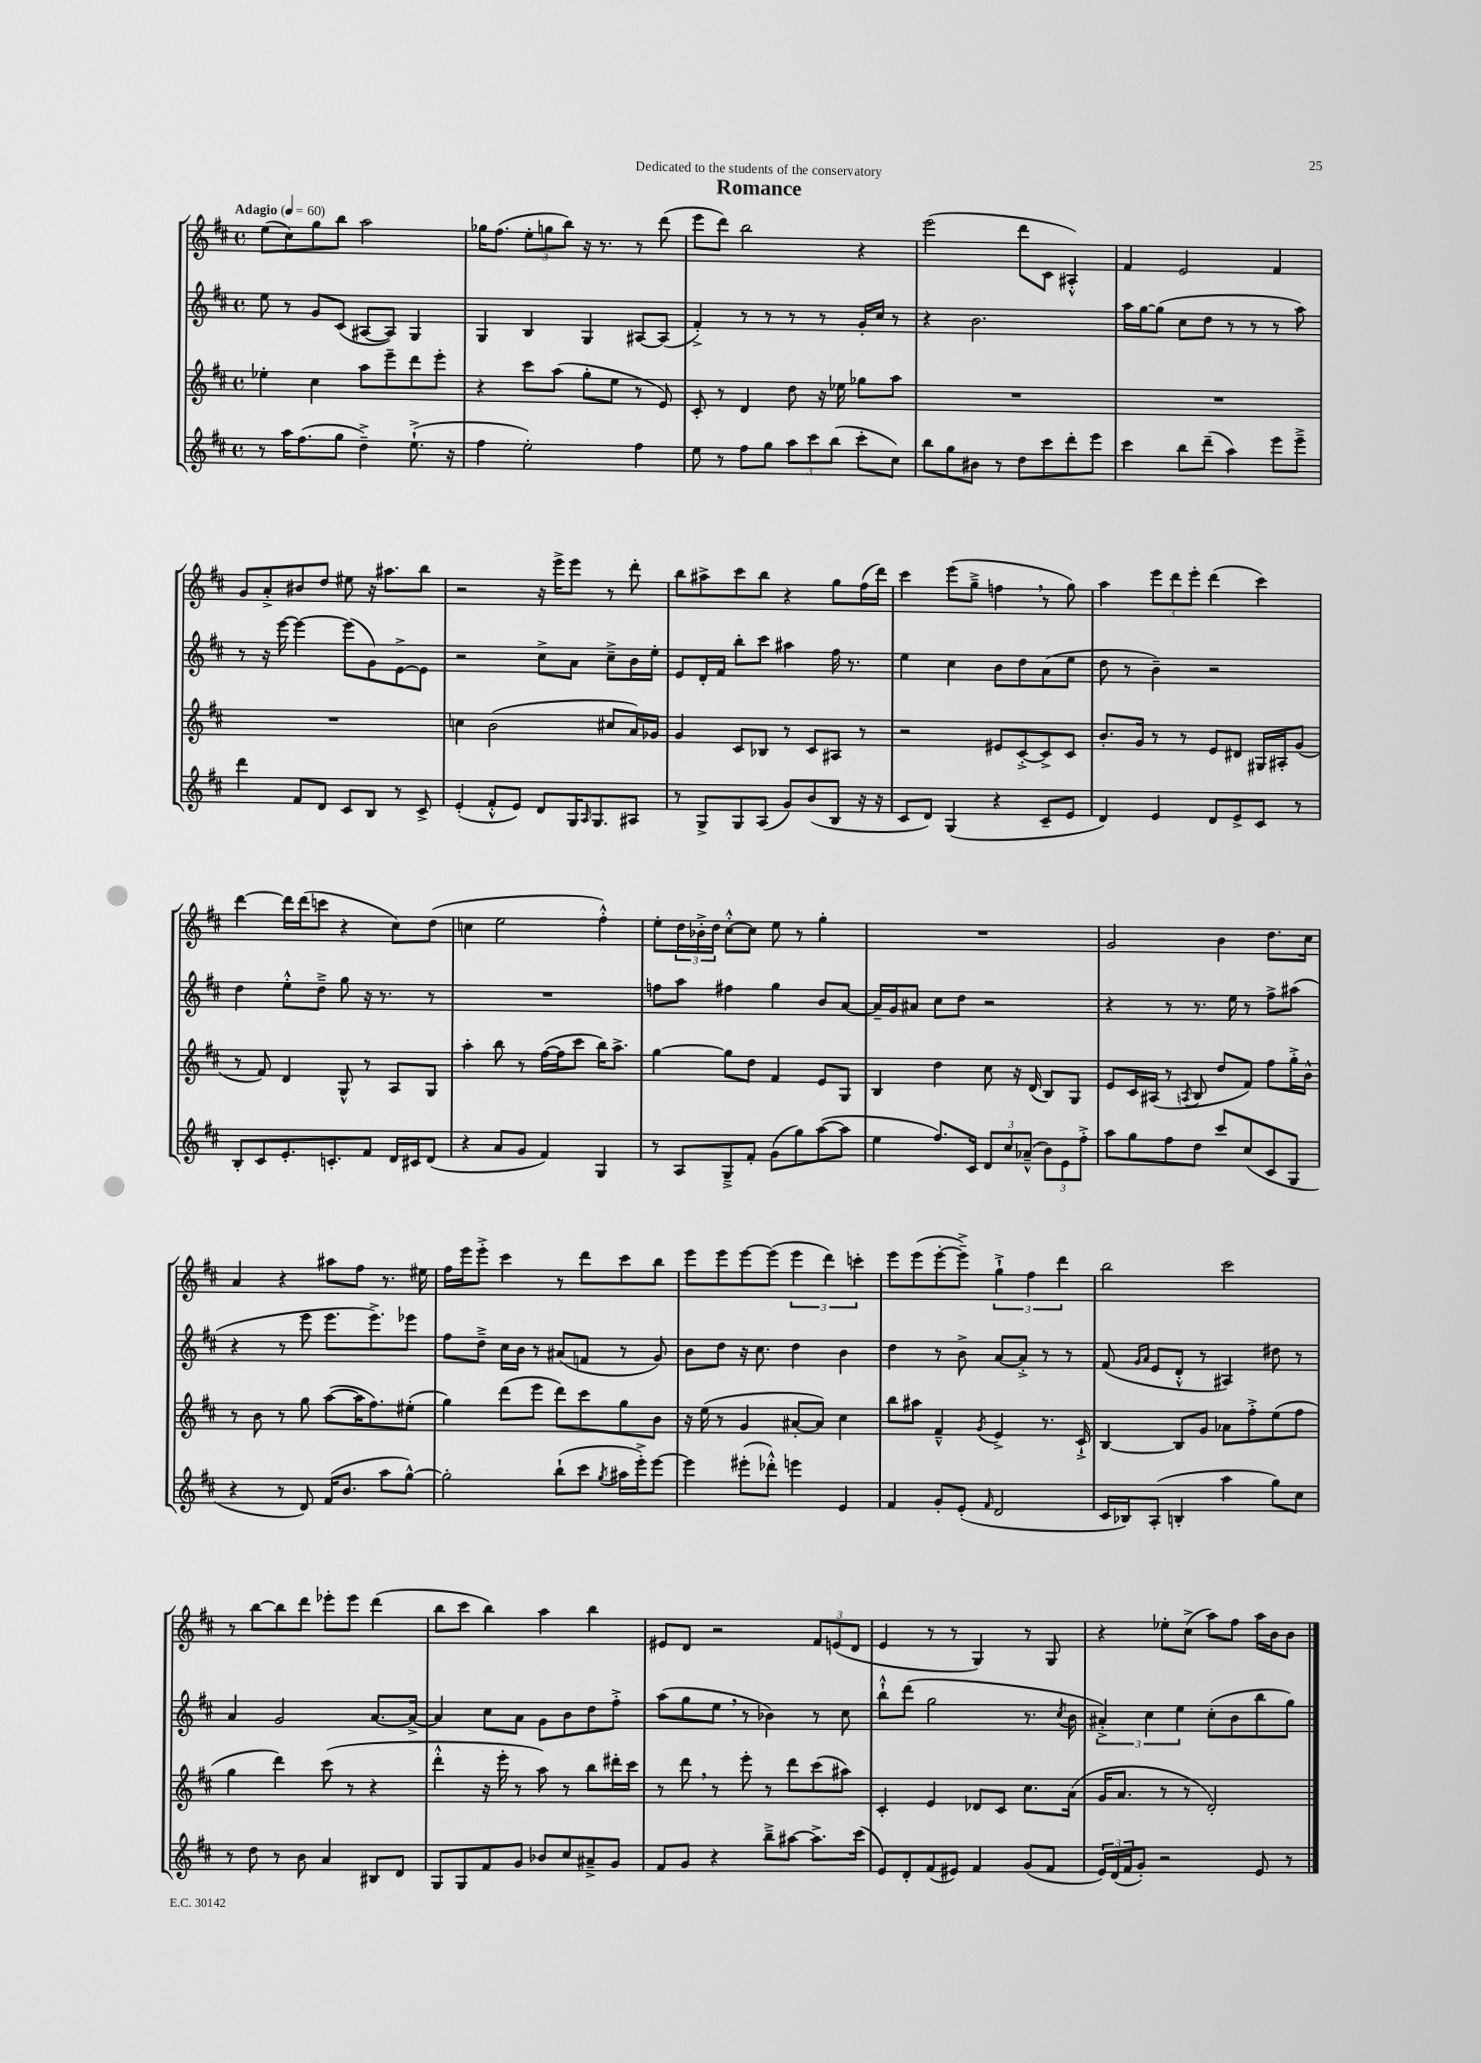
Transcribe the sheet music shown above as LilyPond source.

\header { title = "Romance" dedication = "Dedicated to the students of the conservatory" }
<<
\new StaffGroup <<
\new Staff = "s0" {
    \clef treble \key d \major \defaultTimeSignature \time 4/4 \tempo "Adagio" 4 = 60
    e''8( cis''8) g''8 b''8 a''2 |
    ges''16 fis''8.( \tuplet 3/2 { e''8-. g''8 b''8) } r16 r8. r8 d'''8( |
    e'''8 d'''8) b''2 r4 |
    e'''2( d'''8 cis'8 ais4-.-^) |
    fis'4 e'2 fis'4 |
    g'8 a'8-.-> bis'8 d''8 eis''8 r16 ais''8. b''8 |
    r2 r16 e'''16-> e'''8 r8 d'''8-. |
    b''8 ais''8-> cis'''8 b''8 r4 g''8 fis''16( d'''16) |
    cis'''4 e'''8( g''8---> f''4 \breathe r8 g''8) |
    a''4 \tuplet 3/2 { e'''8 d'''8 e'''8-. } d'''4( cis'''4) |
    d'''4~ d'''16 d'''16( c'''8 r4 cis''8) d''8( |
    c''4 e''2 fis''4-.-^) |
    e''8-. \tuplet 3/2 { d''16 bes'16-.-> d''16 } cis''8~-.-^ cis''8 e''8 r8 g''4-. |
    R1 |
    g'2 b'4 d''8. cis''16 |
    a'4 r4 ais''8 fis''8 r8. eis''16 |
    fis''16 e'''16 e'''8-.-> cis'''4 r8 d'''8 cis'''8 b''8 |
    e'''8 e'''8 e'''8~ e'''8( \tuplet 3/2 { e'''4 d'''4) c'''4-. } |
    e'''8 e'''8( e'''8~-. e'''8--->) \tuplet 3/2 { g''4-!-> fis''4 d'''4 } |
    b''2 cis'''2 |
    r8 b''8~ b''8 d'''8 ees'''8-. ees'''8 d'''4( |
    b''8 cis'''8 b''4) a''4 b''4 |
    eis'8 d'8 r2 \tuplet 3/2 { fis'8 e'8( d'8 } |
    e'4 r8 r8 g4) r8 g8 |
    r4 ees''8-. cis''8->( a''8) fis''8 a''16 b'16 b'8 \bar "|." |
}
\new Staff = "s1" {
    \clef treble \key d \major \defaultTimeSignature \time 4/4
    e''8 r8 g'8 cis'8( ais8~ ais8) g4 |
    g4 b4 g4 ais8~ ais8( |
    fis'4-.->) r8 r8 r8 r8 g'16-. cis''16 r8 |
    r4 b'2. |
    a''16 g''16~ g''8( cis''8 d''8 r8 r8 r8 a''8) |
    r8 r16 e'''16~ e'''4~ e'''8( g'8) e'8~-> e'8 |
    r2 cis''8-> a'8 cis''8---> b'16 e''16-. |
    e'8 d'16-. fis'16 b''8-. cis'''8 ais''4 fis''16 r8. |
    e''4 cis''4 b'8 d''8 a'8( e''8 |
    d''8 r8 b'4--) r2 |
    d''4 e''8-.-^ d''8---> g''8 r16 r8. r8 |
    R1 |
    f''8 a''8 fis''4 g''4 b'8 a'8~ |
    a'16-- g'16 ais'8 cis''8 d''8 r2 |
    r4 r8 r8. e''16 r8 fis''8-> ais''8( |
    r4 r8 e'''8 e'''8. e'''8.->) ees'''8 |
    fis''8 d''8---> cis''16 b'16 r8 ais'8( f'8 r8 g'8) |
    b'8 d''8 r16 cis''8. d''4 b'4 |
    d''4 r8 b'8-> a'8~ a'8-.-> r8 r8 |
    fis'8( \grace { g'16 a'16 } e'8 d'8-.-^ r8 ais4) dis''8 r8 |
    a'4 g'2 a'8.~ a'16~-> |
    a'4 cis''8 a'8 g'8 b'8 d''8 fis''8-.-> |
    a''8( g''8 e''8 \breathe r8 bes'4) r8 cis''8 |
    b''8-!-^ d'''8( g''2 r8. \acciaccatura { cis''8 } b'16 |
    \tuplet 3/2 { ais'4-.->) cis''4 e''4 } cis''8-.( b'8 b''8 g''8) \bar "|." |
}
\new Staff = "s2" {
    \clef treble \key d \major \defaultTimeSignature \time 4/4
    ees''4-. cis''4 a''8 e'''8-- d'''8 e'''8-. |
    r4 cis'''8 a''8( g''8-. e''8 r8 e'8) |
    cis'8-. r8 d'4 d''8 r16 ees''16 ges''8 a''8 |
    R1 |
    R1 |
    R1 |
    c''4 b'2( cis''8 a'16) ges'16 |
    g'4 cis'8 bes8 r8 cis'8 ais8 r8 |
    r2 eis'8 cis'8~-.-> cis'8-> cis'8 |
    b'8.-. g'16 r8 r8 e'8 dis'8 gis16 ais16-. g'8( |
    r8 fis'8) d'4 g8-^ r8 a8 g8 |
    a''4-. b''8 r8 fis''16~( fis''16 cis'''8 b''16) a''8.-> |
    g''4~ g''8 d''8 fis'4 e'8 g8 |
    b4 d''4 cis''8 r16 d'16( b8) g8 |
    e'8 cis'16 ais16( r8 \acciaccatura { a8 } b8 d''8 fis'8) fis''8 g''16-.-> b'16-^ |
    r8 b'8 r8 g''8 a''8~( a''16 fis''8.) eis''8-.( |
    g''4) d'''8( e'''8 d'''8) cis'''8 g''8 b'8 |
    r16 e''16( r8 g'4 ais'8~-. ais'8) cis''4 |
    b''8 ais''8 fis'4---^ \acciaccatura { g'8 } e'4-> r8. cis'16-!-> |
    b4~ b8 g'8 aes'8 fis''8-.-> e''8( fis''8 |
    g''4 d'''4) cis'''8( r8 r4 |
    d'''4-.-^ r16 e'''16-. r8 a''8) r8 b''8 dis'''16-. cis'''16 |
    r8 d'''8 \breathe r8 e'''8-. r8 d'''8 cis'''8( ais''8) |
    cis'4-. e'4 des'8 cis'8 cis''8. a'16( |
    g'16 a'8. r8 r8 d'2-.) \bar "|." |
}
\new Staff = "s3" {
    \clef treble \key d \major \defaultTimeSignature \time 4/4
    r8 a''16 fis''8.( g''8 d''4--->) e''8.-!->( r16 |
    fis''4 e''2-.) fis''4 |
    e''8 r8 fis''8 g''8 \tuplet 3/2 { a''8 cis'''8 b''8( } cis'''8-. cis''8) |
    b''8 g''8 bis'8 r8 d''8 cis'''8 d'''8-. e'''8 |
    cis'''4 b''8 d'''8--( a''4) e'''8 e'''8---> |
    d'''4 fis'8 d'8 cis'8 b8 r8 cis'8-> |
    e'4-.( fis'8-.-^ e'8) d'8 g16 \grace { a16 } g8. ais8 |
    r8 g8-> g8 a8( g'8) b'8( b8 r16 r16 |
    cis'8 d'8) g4( r4 cis'8-- e'8 |
    d'4) e'4 d'8 e'8-> cis'8 r8 |
    b8-. cis'8 e'8.-. c'8.-. fis'8 d'16 cis'16 d'8( |
    r4 a'8 g'8 fis'4) g4 |
    r8 a8 g8---> fis'8-. g'8( g''8) a''8~( a''8 |
    e''4 fis''8.) cis'16 \tuplet 3/2 { d'8 cis''8 aes'8---^( } \tuplet 3/2 { b'8) e'8 fis''8-.-> } |
    a''8 g''8 fis''8 d''8 cis'''8 cis''8( cis'8 g8 |
    r4 r8 d'8) fis'16( b'8. a''8 g''8~-^) |
    g''2-. b''8-!( cis'''8 \acciaccatura { g''8 } ais''16 e'''16-.->) e'''8~ |
    e'''4 eis'''8-.( des'''8-.-^) e'''4 e'4 |
    fis'4 g'8-. e'8-.( \grace { fis'16 } d'2 |
    cis'16 bes16) a8-.( b4-. a''4 g''8) cis''8 |
    r8 d''8 r8 b'8 a'4 bis8 d'8 |
    g8 g8 fis'8 g'8 bes'8 cis''8 ais'8---> g'8 |
    fis'8 g'8 r4 b''8---> ais''8~ ais''8.-> cis'''16( |
    e'8) d'8-. fis'8( eis'8) fis'4 g'8( fis'8 |
    \tuplet 3/2 { e'16) d'16( fis'16 } g'8-.) r2 e'8 r8 \bar "|." |
}
>>
>>
\layout { \context { \Score \remove "Bar_number_engraver" } }
